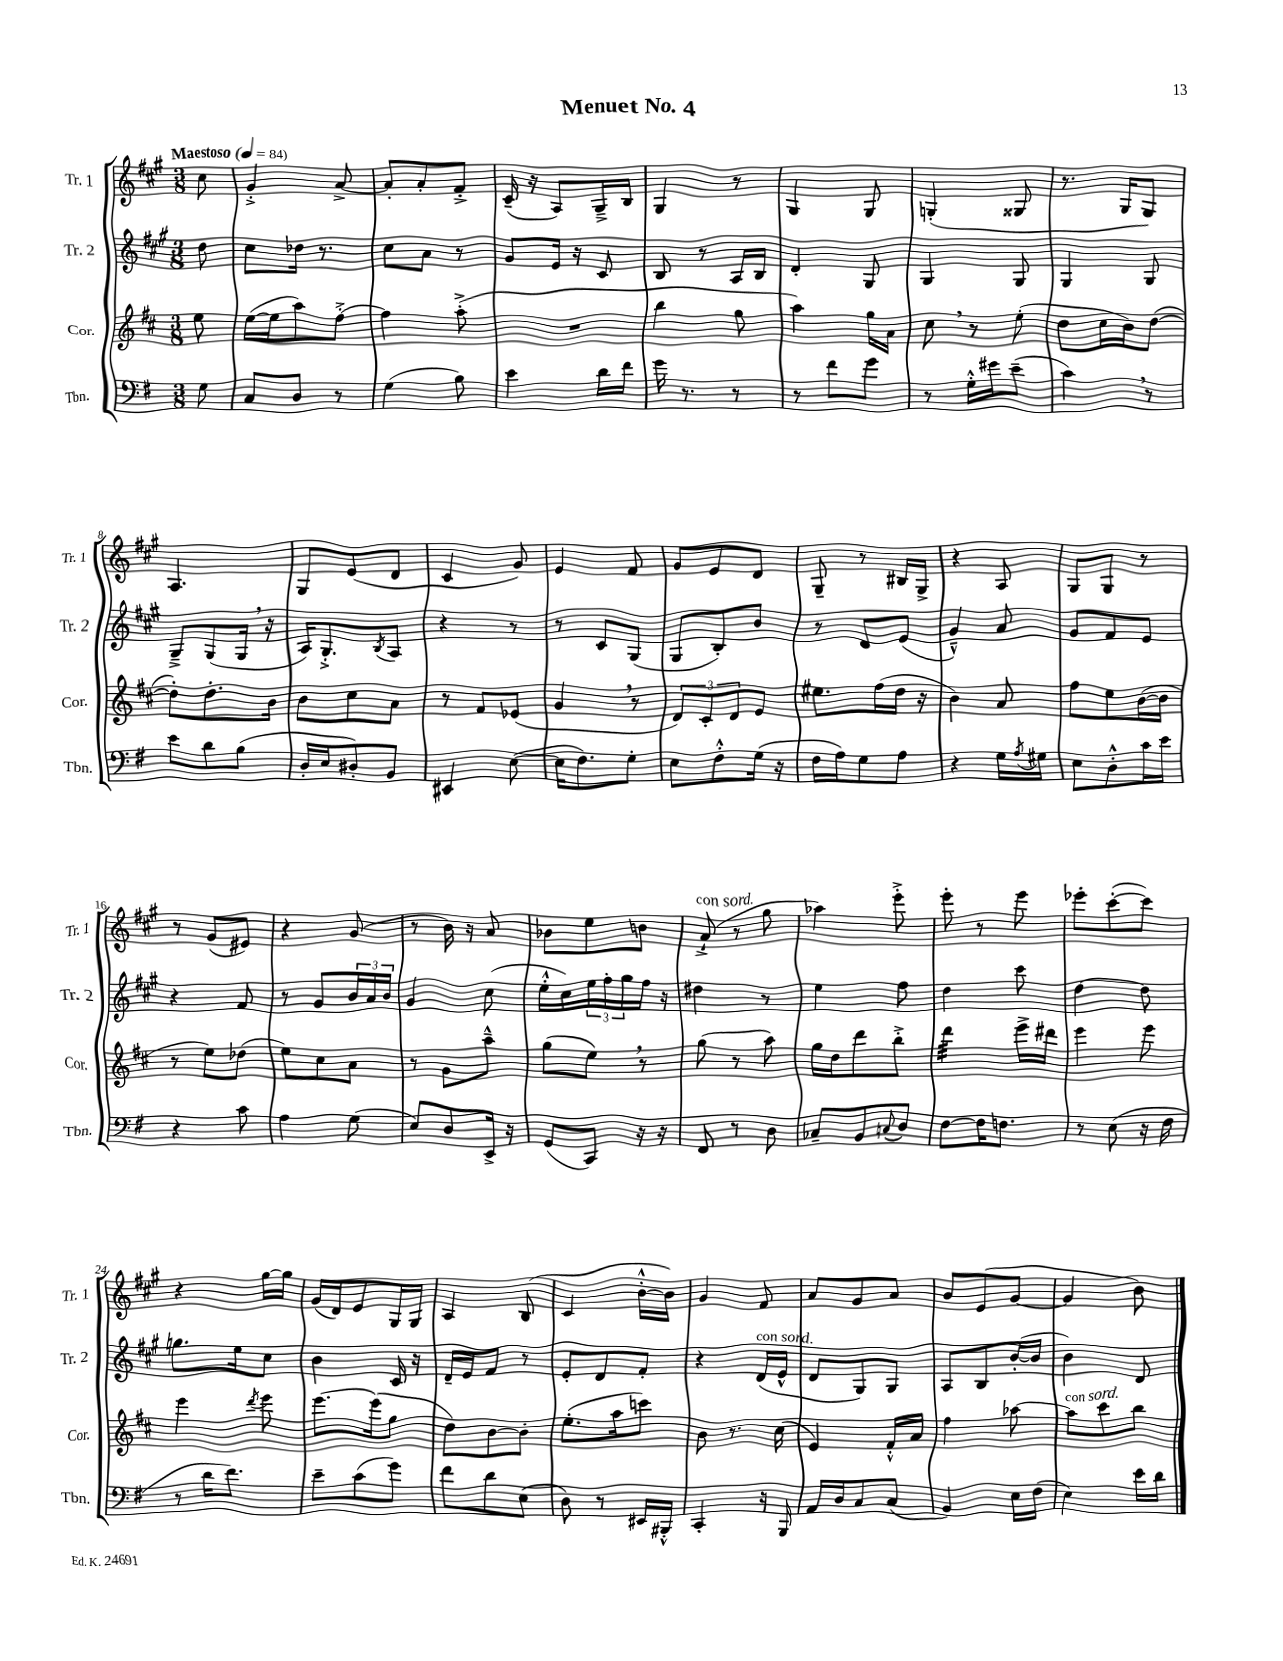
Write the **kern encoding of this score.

**kern	**kern	**kern	**kern
*staff4	*staff3	*staff2	*staff1
*clefF4	*clefG2	*clefG2	*clefG2
*k[f#]	*k[f#c#]	*k[f#c#g#]	*k[f#c#g#]
*M3/8	*M3/8	*M3/8	*M3/8
*MM84	*MM84	*MM84	*MM84
8G\	8ee\	8dd\	8cc#\
=	=	=	=
8C/L	([16ee\LL	8cc#\L	4g#'^/
.	16ee\]J	.	.
8D/J	8aa\)	16dd-\Jk	.
.	.	8.r	.
8r	[8ff#'^\J	.	[8a^/
=	=	=	=
(4G\	4ff#\]	8cc#\L	8a'/]L
.	.	8a\J	8a'/
8B\)	(8aa'^\	8r	8f#'^/J
=	=	=	=
4e\	4.r	8g#/L	(16c#~/
.	.	.	16r
.	.	16e/Jk	8A/L)
.	.	16r	.
16d\LL	.	8c#/	16G#~^/L
16f#\JJ	.	.	16B/JJ
=	=	=	=
16g\	4bb\	8B/	4G#/
8.r	.	.	.
.	.	8r	.
8r	8gg\	16A/LL	8r
.	.	16B/JJ	.
=	=	=	=
8r	4aa\)	4d'/	4G#/
8f#\L	.	.	.
8g\J	16gg\LL	8G#/	8G#/
.	16a\JJ	.	.
=	=	=	=
8r	8cc#\	4G#/	(4G'/
16G'^^\LL	8r	.	.
16g#\J	.	.	.
(8e~\J	(8ee'\	8G#/	8G##/
=	=	=	=
4c\)	8dd\L	4G#/	8.r
.	16cc#\L	.	.
.	16b\J)	.	16G#/LK
8r	([8dd\J	8G#/	8G#/J)
=	=	=	=
8e\L	8dd'\]L)	8G#~^/L	4.A/
8d\	8.dd'\	(8G#/	.
(8B\J	.	16G#/Jk	.
.	16b\Jk	16r	.
=	=	=	=
16D'/LL	8b\L	16A/LK)	8G#/L
16E/J	.	8.G#'^/	.
8D#'/)	8cc#\	.	(8e/
.	.	8qB/	.
8BB/J	8a\J	8A/J	8d/J
=	=	=	=
4EE#/	8r	4r	4c#/
.	8f#/L	.	.
([8E\	(8e-/J	8r	8g#/)
=	=	=	=
16E\]LK	4g/	8r	4e/
8.F#\)	.	.	.
.	.	8c#/L	.
8G'\J	8r	(8G#/J	8f#/
=	=	=	=
8E\L	12d/L)	8G#/L	8g#/L
.	12c#'/	.	.
8F#'^^\	.	8B'/)	8e/
.	12d/	.	.
(16G\Jk	8e/J	8b/J	8d/J
16r	.	.	.
=	=	=	=
16F#\LL	8.ee#\L	8r	8G#~/
16A\J)	.	.	.
8G\	.	8d/L	8r
.	(16ff#\L	.	.
8A\J	16dd\JJ	(8e/J	16B#/LL
.	16r	.	16G#^/JJ
=	=	=	=
4r	4b\)	4g#~^^/)	4r
16G\LL	8a/	8a/	8A/
8qA/	.	.	.
16G#\JJ	.	.	.
=	=	=	=
8E\L	8ff#\L	8g#/L	8G#/L
8D'^^\	8ee\	8f#/	8G#/J
16c\L	([16b\L	8e/J	8r
16e\JJ	16b\]JJ	.	.
=	=	=	=
4r	8r	4r	8r
.	8ee\L)	.	(8g#/L
8c\	(8dd-\J	8f#/	8e#/J)
=	=	=	=
4A\	8ee\L)	8r	4r
.	8cc#\	8g#/L	.
(8G\	8a\J	24b/L	(8g#/
.	.	24a/	.
.	.	24b/JJ	.
=	=	=	=
8E/L)	8r	4g#/	8r
8D/	8g\L	.	16b\)
.	.	.	16r
16EE^/Jk	8aa~^^\J	(8cc#\	8a/
16r	.	.	.
=	=	=	=
(8GG/L	(8gg\L	16ee'^^\LL	8b-\L
.	.	16cc#\)	.
8CC/J)	8ee\J)	24ee\	8ee\
.	.	24ff#'\	.
.	.	24gg#\	.
16r	8r	16ff#\JJ	8b\J
16r	.	16r	.
=	=	=	=
8FF#/	(8gg\	4dd#\	(8a`^/
8r	8r	.	8r
8D\	8aa\)	8r	8gg#\
=	=	=	=
8C-~/L	16gg\LL	4ee\	4aa-\)
.	16dd\J	.	.
8BB/	8ddd\	.	.
8qqC/	.	.	.
8D/J	8bb'^\J	8ff#\	8eee'^\
=	=	=	=
[8F#\L	4ddd\	4dd\	8eee'\
16F#\]K	.	.	8r
8.F\J	.	.	.
.	16eee^\LL	8ccc#\	8eee\
.	16ddd#\JJ	.	.
=	=	=	=
8r	4eee\	[4dd\	8eee-'\L
(8E\	.	.	([8ccc#'\
16r	8eee\	8dd\]	8ccc#\]J)
16F#\	.	.	.
=	=	=	=
8r	4eee\	8.gg\L	4r
16d\LK	.	.	.
8.f#\J)	.	16ee\k	.
.	8qddd/	.	.
.	8eee\	8cc#\J	[16gg#\LL
.	.	.	16gg#\]JJ
=	=	=	=
8e~\L	[8.eee\L	4b\	(16g#/LL
.	.	.	16d/J)
(8c\	.	.	8e/
.	(16eee\]k	.	.
8g\J)	8gg\J	16c#/	16G#/L
.	.	16r	16G#/JJ
=	=	=	=
8f#\L	8dd\L)	16d~/LL	4A/
.	.	16e/J	.
8d\	[8b\	8f#/J	.
(8E\J	8b'\]J	8r	(8B/
=	=	=	=
8D\)	(8.ee'\L	8e'/L	4c#/
8r	.	8d/	.
.	16aa\k	.	.
16EE#/LL	8ccc\J)	8f#'/J	[16b'^^\LL
16BBB#'^^/JJ	.	.	16b\]JJ)
=	=	=	=
4CC'/	8b\	4r	4g#/
.	8.r	.	.
16r	.	(16d/LL	8f#/
16BBB/	(16cc#\	16e^^/JJ	.
=	=	=	=
16AA/LL	4e/)	8d/L	8a/L
16D/J	.	.	.
8C/	.	8G#/)	8g#/
(8C/J	16f#'^^/LL	8G#/J	8a/J
.	16a/JJ	.	.
=	=	=	=
4BB/)	4ff#\	8A/L	8b/L
.	.	8B/	(8e/
16E\LL	[8aa-\	([16b'/L	[8g#/J
(16F#\JJ	.	16b/]JJ	.
=	=	=	=
4E\)	8aa-\]L	4b\)	4g#/]
.	8ccc#\	.	.
16e\LL	8bb\J	8d/	8b\)
16d\JJ	.	.	.
==	==	==	==
*-	*-	*-	*-
